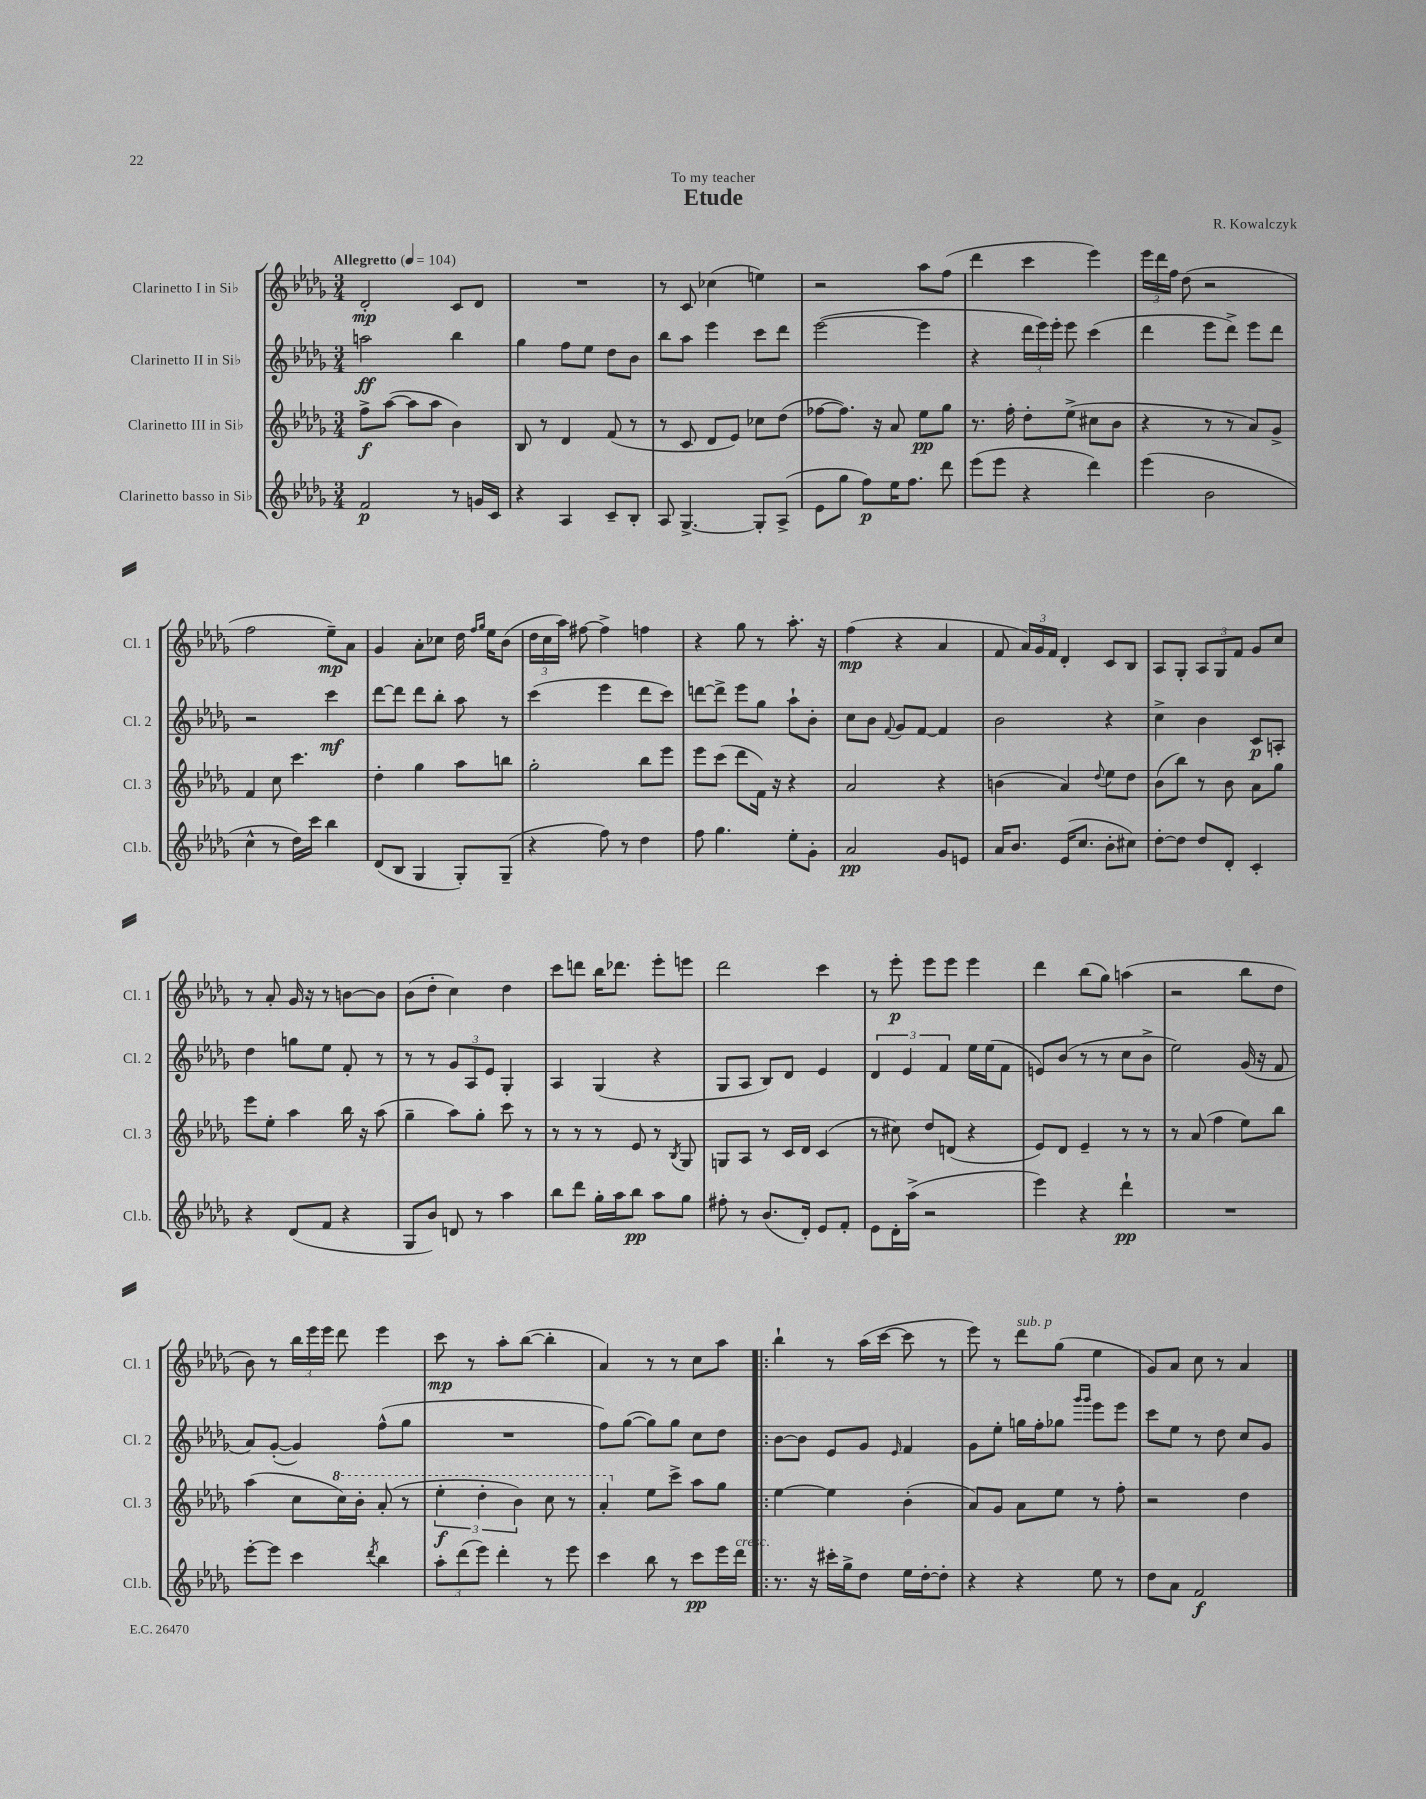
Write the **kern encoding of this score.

**kern	**dynam	**kern	**dynam	**kern	**dynam	**kern	**dynam
*part4	*part4	*part3	*part3	*part2	*part2	*part1	*part1
*staff4	*staff4	*staff3	*staff3	*staff2	*staff2	*staff1	*staff1
*I"Clarinetto basso in Si♭	*	*I"Clarinetto III in Si♭	*	*I"Clarinetto II in Si♭	*	*I"Clarinetto I in Si♭	*
*I'Cl.b.	*	*I'Cl. 3	*	*I'Cl. 2	*	*I'Cl. 1	*
*clefG2	*	*clefG2	*	*clefG2	*	*clefG2	*
*k[b-e-a-d-g-]	*	*k[b-e-a-d-g-]	*	*k[b-e-a-d-g-]	*	*k[b-e-a-d-g-]	*
*M3/4	*	*M3/4	*	*M3/4	*	*M3/4	*
*MM104	*	*MM104	*	*MM104	*	*MM104	*
=1	=1	=1	=1	=1	=1	=1	=1
!	!	!	!	!	!	!LO:TX:a:B:t=Allegretto	!
2f/	p	8ff^\L	f	2aan\	ff	2d-'/	mp
.	.	([8aa-\J	.	.	.	.	.
.	.	8aa-\L]	.	.	.	.	.
.	.	8aa-\J	.	.	.	.	.
8r	.	4b-\)	.	4bb-\	.	8c/L	.
16gn/LL	.	.	.	.	.	8d-/J	.
16c/JJ	.	.	.	.	.	.	.
=2	=2	=2	=2	=2	=2	=2	=2
4r	.	8B-/	.	4gg-\	.	2.r	.
.	.	8r	.	.	.	.	.
4A-/	.	4d-/	.	8ff\L	.	.	.
.	.	.	.	8ee-\J	.	.	.
8c~/L	.	(8f/	.	8dd-\L	.	.	.
8B-'/J	.	8r	.	8b-\J	.	.	.
=3	=3	=3	=3	=3	=3	=3	=3
8A-/	.	8r	.	8bb-\L	.	8r	.
[4.G-^/	.	8c/	.	8aa-\J	.	8c/	.
.	.	8d-/L	.	4eee-\	.	(4cc-X\	.
.	.	8e-/J)	.	.	.	.	.
8G-'/L]	.	8cc-X\L	.	8ccc\L	.	4een\)	.
(8A-^/J	.	(8dd-\J	.	8ddd-\J	.	.	.
=4	=4	=4	=4	=4	=4	=4	=4
8e-\L	.	[8ff-X\L	.	([2eee-\	.	2r	.
8gg-\J	.	8.ff-\J])	.	.	.	.	.
8ff\L)	p	.	.	.	.	.	.
.	.	16r	.	.	.	.	.
16ee-\K	.	8a-/	.	.	.	.	.
8.ff\J	.	.	.	.	.	.	.
.	.	8ee-\L	pp	4eee-\]	.	8aa-\L	.
8ddd-\	.	8gg-\J	.	.	.	(8ff\J	.
=5	=5	=5	=5	=5	=5	=5	=5
(8eee-\L	.	8.r	.	4r	.	4ddd-\	.
8eee-\J	.	.	.	.	.	.	.
.	.	16ff'\	.	.	.	.	.
4r	.	8dd-'\L	.	24ddd-\LL	.	4ccc\	.
.	.	.	.	24eee-\)	.	.	.
.	.	.	.	24eee-'\JJ	.	.	.
.	.	(8ee-^\J	.	8eee-\	.	.	.
4ddd-\)	.	8cc#X\L	.	(4ccc\	.	4eee-\)	.
.	.	8b-\J	.	.	.	.	.
=6	=6	=6	=6	=6	=6	=6	=6
(4eee-\	.	4r	.	4ddd-\	.	24eee-\LL	.
.	.	.	.	.	.	24ddd-\	.
.	.	.	.	.	.	24ff\JJ	.
.	.	.	.	.	.	(8dd-\	.
2b-\	.	8r	.	8eee-\L	.	2r	.
.	.	8r	.	8ddd-^\J)	.	.	.
.	.	8a-/L)	.	8eee-\L	.	.	.
.	.	8g-^/J	.	8ddd-\J	.	.	.
!!LO:LB:g=z
=7	=7	=7	=7	=7	=7	=7	=7
4cc^^\	.	4f/	.	2r	.	2ff\	.
8r	.	8cc\	.	.	.	.	.
16dd-\LL)	.	4.ccc\	.	.	.	.	.
16ccc\JJ	.	.	.	.	.	.	.
4bb-\	.	.	.	4ccc\	mf	8ee-~\L)	mp
.	.	.	.	.	.	8a-\J	.
=8	=8	=8	=8	=8	=8	=8	=8
(8d-/L	.	4dd-'\	.	[8ddd-\L	.	4g-/	.
8B-/J	.	.	.	8ddd-\J]	.	.	.
4G-/	.	4gg-\	.	8ddd-\L	.	8a-'\L	.
.	.	.	.	8bb-'\J	.	8cc-X\J	.
8G-'/L)	.	8aa-\L	.	8aa-\	.	16dd-\	.
.	.	.	.	.	.	16qqff/LL	.
.	.	.	.	.	.	16qqgg-/JJ	.
.	.	.	.	.	.	16ee-\KL	.
(8G-~/J	.	8bbn\J	.	8r	.	(8b-\J	.
=9	=9	=9	=9	=9	=9	=9	=9
4r	.	2gg-'\	.	(4ccc\	.	24dd-\LL	.
.	.	.	.	.	.	24cc\	.
.	.	.	.	.	.	24aa-\JJ)	.
.	.	.	.	.	.	[8ff#X\	.
8ff\)	.	.	.	4eee-\	.	4ff#^\]	.
8r	.	.	.	.	.	.	.
4dd-\	.	8bb-\L	.	8ddd-\L	.	4ffn\	.
.	.	8eee-\J	.	8ccc\J)	.	.	.
=10	=10	=10	=10	=10	=10	=10	=10
8ff\	.	8eee-\L	.	[8dddn\L	.	4r	.
4.gg-\	.	(8ccc\J	.	8ddd^\J]	.	.	.
.	.	8ddd-\L	.	8eee-\L	.	8gg-\	.
.	.	16f\Jk)	.	8gg-\J	.	8r	.
.	.	16r	.	.	.	.	.
8ee-'\L	.	4r	.	8aa-`\L	.	8.aa-'\	.
8g-'\J	.	.	.	8b-'\J	.	.	.
.	.	.	.	.	.	16r	.
=11	=11	=11	=11	=11	=11	=11	=11
2a-/	pp	2a-/	.	8cc\L	.	(4ff\	mp
.	.	.	.	8b-\J	.	.	.
.	.	.	.	8qqf/	.	.	.
.	.	.	.	8g-/L	.	4r	.
.	.	.	.	[8f/J	.	.	.
8g-/L	.	4r	.	4f/]	.	4a-/	.
8en/J	.	.	.	.	.	.	.
=12	=12	=12	=12	=12	=12	=12	=12
16a-/KL	.	(4bn\	.	2b-\	.	8f/	.
8.b-/J	.	.	.	.	.	.	.
.	.	.	.	.	.	24a-/LL)	.
.	.	.	.	.	.	24g-/	.
.	.	.	.	.	.	24f/JJ	.
(16e-/KL	.	4a-/)	.	.	.	4d-'/	.
8.cc/J	.	.	.	.	.	.	.
.	.	8qqdd-/	.	.	.	.	.
8b-'\L	.	8ee-\L	.	4r	.	8c/L	.
8cc#X\J)	.	8dd-\J	.	.	.	8B-/J	.
=13	=13	=13	=13	=13	=13	=13	=13
[8dd-'\L	.	(8b-\L	.	4cc^\	.	8A-/L	.
8dd-\J]	.	8bb-\J)	.	.	.	8G-'/J	.
8dd-/L	.	8r	.	4b-\	.	12A-/L	.
.	.	.	.	.	.	12G-/	.
8d-'/J	.	8b-\	.	.	.	.	.
.	.	.	.	.	.	12f/J	.
4c'/	.	8a-\L	.	8c/L	p	8g-/L	.
.	.	8gg-\J	.	8An'/J	.	8cc/J	.
!!LO:LB:g=z
=14	=14	=14	=14	=14	=14	=14	=14
4r	.	8eee-\L	.	4dd-\	.	8r	.
.	.	8ee-'\J	.	.	.	8a-'/	.
(8d-/L	.	4aa-\	.	8ggn\L	.	16g-/	.
.	.	.	.	.	.	16r	.
8f/J	.	.	.	8ee-\J	.	8r	.
4r	.	16bb-\	.	8f'/	.	[8bn\L	.
.	.	16r	.	.	.	.	.
.	.	(8aa-\	.	8r	.	8b\J]	.
=15	=15	=15	=15	=15	=15	=15	=15
8G-/L	.	4gg-~\	.	8r	.	(8b-\L	.
8b-/J)	.	.	.	8r	.	8dd-'\J	.
8dn/	.	8aa-\L)	.	12g-/L	.	4cc\)	.
.	.	.	.	12A-/	.	.	.
8r	.	8gg-'\J	.	.	.	.	.
.	.	.	.	12e-/J	.	.	.
4aa-\	.	8ccc\	.	4G-'/	.	4dd-\	.
.	.	8r	.	.	.	.	.
=16	=16	=16	=16	=16	=16	=16	=16
8bb-\L	.	8r	.	4A-/	.	8ccc\L	.
8ddd-\J	.	8r	.	.	.	8dddn\J	.
16gg-'\LL	.	8r	.	(4G-/	.	16bb-\KL	.
16aa-\J	.	.	.	.	.	8.ddd-X\J	.
8bb-\J	pp	8e-/	.	.	.	.	.
8aa-\L	.	8r	.	4r	.	8eee-'\L	.
.	.	8qB-/	.	.	.	.	.
8gg-\J	.	8G-/	.	.	.	8eeen\J	.
=17	=17	=17	=17	=17	=17	=17	=17
8ff#X'\	.	8Gn/L	.	8G-/L	.	2ddd-\	.
8r	.	8A-/J	.	8A-/J	.	.	.
(8.b-/L	.	8r	.	8B-/L)	.	.	.
.	.	16c/LL	.	8d-/J	.	.	.
16d-'/Jk)	.	16d-/JJ	.	.	.	.	.
8e-/L	.	(4c/	.	4e-/	.	4ccc\	.
8f'/J	.	.	.	.	.	.	.
=18	=18	=18	=18	=18	=18	=18	=18
8e-\L	.	8r	.	6d-/	.	8r	.
16d-'\L	.	8cc#X\)	.	.	.	8eee-'\	p
.	.	.	.	6e-/	.	.	.
(16aa-^\JJ	.	.	.	.	.	.	.
2r	.	8dd-/L	.	.	.	8eee-\L	.
.	.	.	.	6f/	.	.	.
.	.	(8dn/J	.	.	.	8eee-\J	.
.	.	4r	.	16ee-\LL	.	4eee-\	.
.	.	.	.	(16ee-\J	.	.	.
.	.	.	.	8f\J	.	.	.
=19	=19	=19	=19	=19	=19	=19	=19
4eee-\)	.	8e-/L)	.	8en/L)	.	4ddd-\	.
.	.	8d-/J	.	(8b-/J	.	.	.
4r	.	4e-~/	.	8r	.	(8bb-\L	.
.	.	.	.	8r	.	8gg-\J)	.
4ddd-`\	pp	8r	.	8cc\L	.	(4aan\	.
.	.	8r	.	8b-^\J	.	.	.
=20	=20	=20	=20	=20	=20	=20	=20
2.r	.	8r	.	2ee-\)	.	2r	.
.	.	(8a-/	.	.	.	.	.
.	.	4ff\	.	.	.	.	.
.	.	8ee-\L)	.	(16g-/	.	8bb-\L	.
.	.	.	.	16r	.	.	.
.	.	8bb-\J	.	8f/	.	8dd-\J	.
!!LO:LB:g=z
=21	=21	=21	=21	=21	=21	=21	=21
[8eee-'\L	.	(4aa-\	.	8a-/L)	.	8b-\)	.
8eee-\J]	.	.	.	([8g-'/J	.	8r	.
4ccc\	.	8cc\L	.	4g-/])	.	24bb-\LL	.
.	.	.	.	.	.	24eee-\	.
.	.	.	.	.	.	24eee-\JJ	.
*	*	*8va	*	*	*	*	*
.	.	16ccc\L)	.	.	.	8ddd-\	.
.	.	16bb-'\JJ	.	.	.	.	.
8qddd-/	.	.	.	.	.	.	.
4bb-\	.	(8aa-'/	.	(8ff^^\L	.	4eee-\	.
.	.	8r	.	8gg-\J	.	.	.
=22	=22	=22	=22	=22	=22	=22	=22
12aa-'\L	.	6eee-'\	f	2.r	.	8ccc\	mp
(12ddd-\	.	.	.	.	.	.	.
.	.	.	.	.	.	8r	.
12eee-\J)	.	6ddd-'\	.	.	.	.	.
4ddd-'\	.	.	.	.	.	8aa-'\L	.
.	.	6bb-\)	.	.	.	.	.
.	.	.	.	.	.	([8bb-\J	.
8r	.	8ccc\	.	.	.	4bb-'\]	.
8eee-\	.	8r	.	.	.	.	.
=23	=23	=23	=23	=23	=23	=23	=23
4ccc\	.	4aa-'/	.	8ff\L)	.	4a-/)	.
.	.	.	.	([8gg-\J	.	.	.
*	*	*X8va	*	*	*	*	*
8bb-\	.	8ee-\L	.	8gg-\L])	.	8r	.
8r	.	8ccc^\J	.	8gg-\J	.	8r	.
8ccc\L	pp	8aa-\L	.	8cc\L	.	8cc\L	.
16eee-\L	.	8gg-\J	.	8dd-\J	.	8aa-\J	.
!LO:TX:a:i:t=cresc.	!	!	!	!	!	!	!
16ddd-\JJ	.	.	.	.	.	.	.
=24!|:	=24!|:	=24!|:	=24!|:	=24!|:	=24!|:	=24!|:	=24!|:
8.r	.	[4ee-\	.	[8b-\L	.	4bb-`\	.
.	.	.	.	8b-\J]	.	.	.
16r	.	.	.	.	.	.	.
16ccc#X'\LL	.	4ee-\]	.	8e-/L	.	8r	.
16gg-^\J	.	.	.	.	.	.	.
8dd-\J	.	.	.	8g-/J	.	(16aa-\LL	.
.	.	.	.	.	.	[16ccc\JJ	.
.	.	.	.	16qqe-/	.	.	.
16ee-\LL	.	(4b-'\	.	4f/	.	8ccc\]	.
[16dd-'\J	.	.	.	.	.	.	.
8dd-'\J]	.	.	.	.	.	8r	.
=25	=25	=25	=25	=25	=25	=25	=25
4r	.	8a-/L)	.	8g-\L	.	8eee-\)	.
.	.	8g-/J	.	8ee-'\J	.	8r	.
!	!	!	!	!	!	!LO:TX:a:i:t=sub. p	!
4r	.	8a-\L	.	16ggn\LL	.	8ddd-\L	.
.	.	.	.	16ff'\J	.	.	.
.	.	8ee-\J	.	8gg-X\J	.	(8gg-\J	.
.	.	.	.	16qqggg-/LL	.	.	.
.	.	.	.	16qqggg-/JJ	.	.	.
8ee-\	.	8r	.	8eee-\L	.	4ee-\	.
8r	.	8ff'\	.	8eee-\J	.	.	.
=26	=26	=26	=26	=26	=26	=26	=26
8dd-\L	.	2r	.	8ccc\L	.	8g-/L)	.
8a-\J	.	.	.	8ee-\J	.	8a-/J	.
2f/	f	.	.	8r	.	8cc\	.
.	.	.	.	8dd-\	.	8r	.
.	.	4dd-\	.	8cc/L	.	4a-/	.
.	.	.	.	8g-/J	.	.	.
==	==	==	==	==	==	==	==
*-	*-	*-	*-	*-	*-	*-	*-
